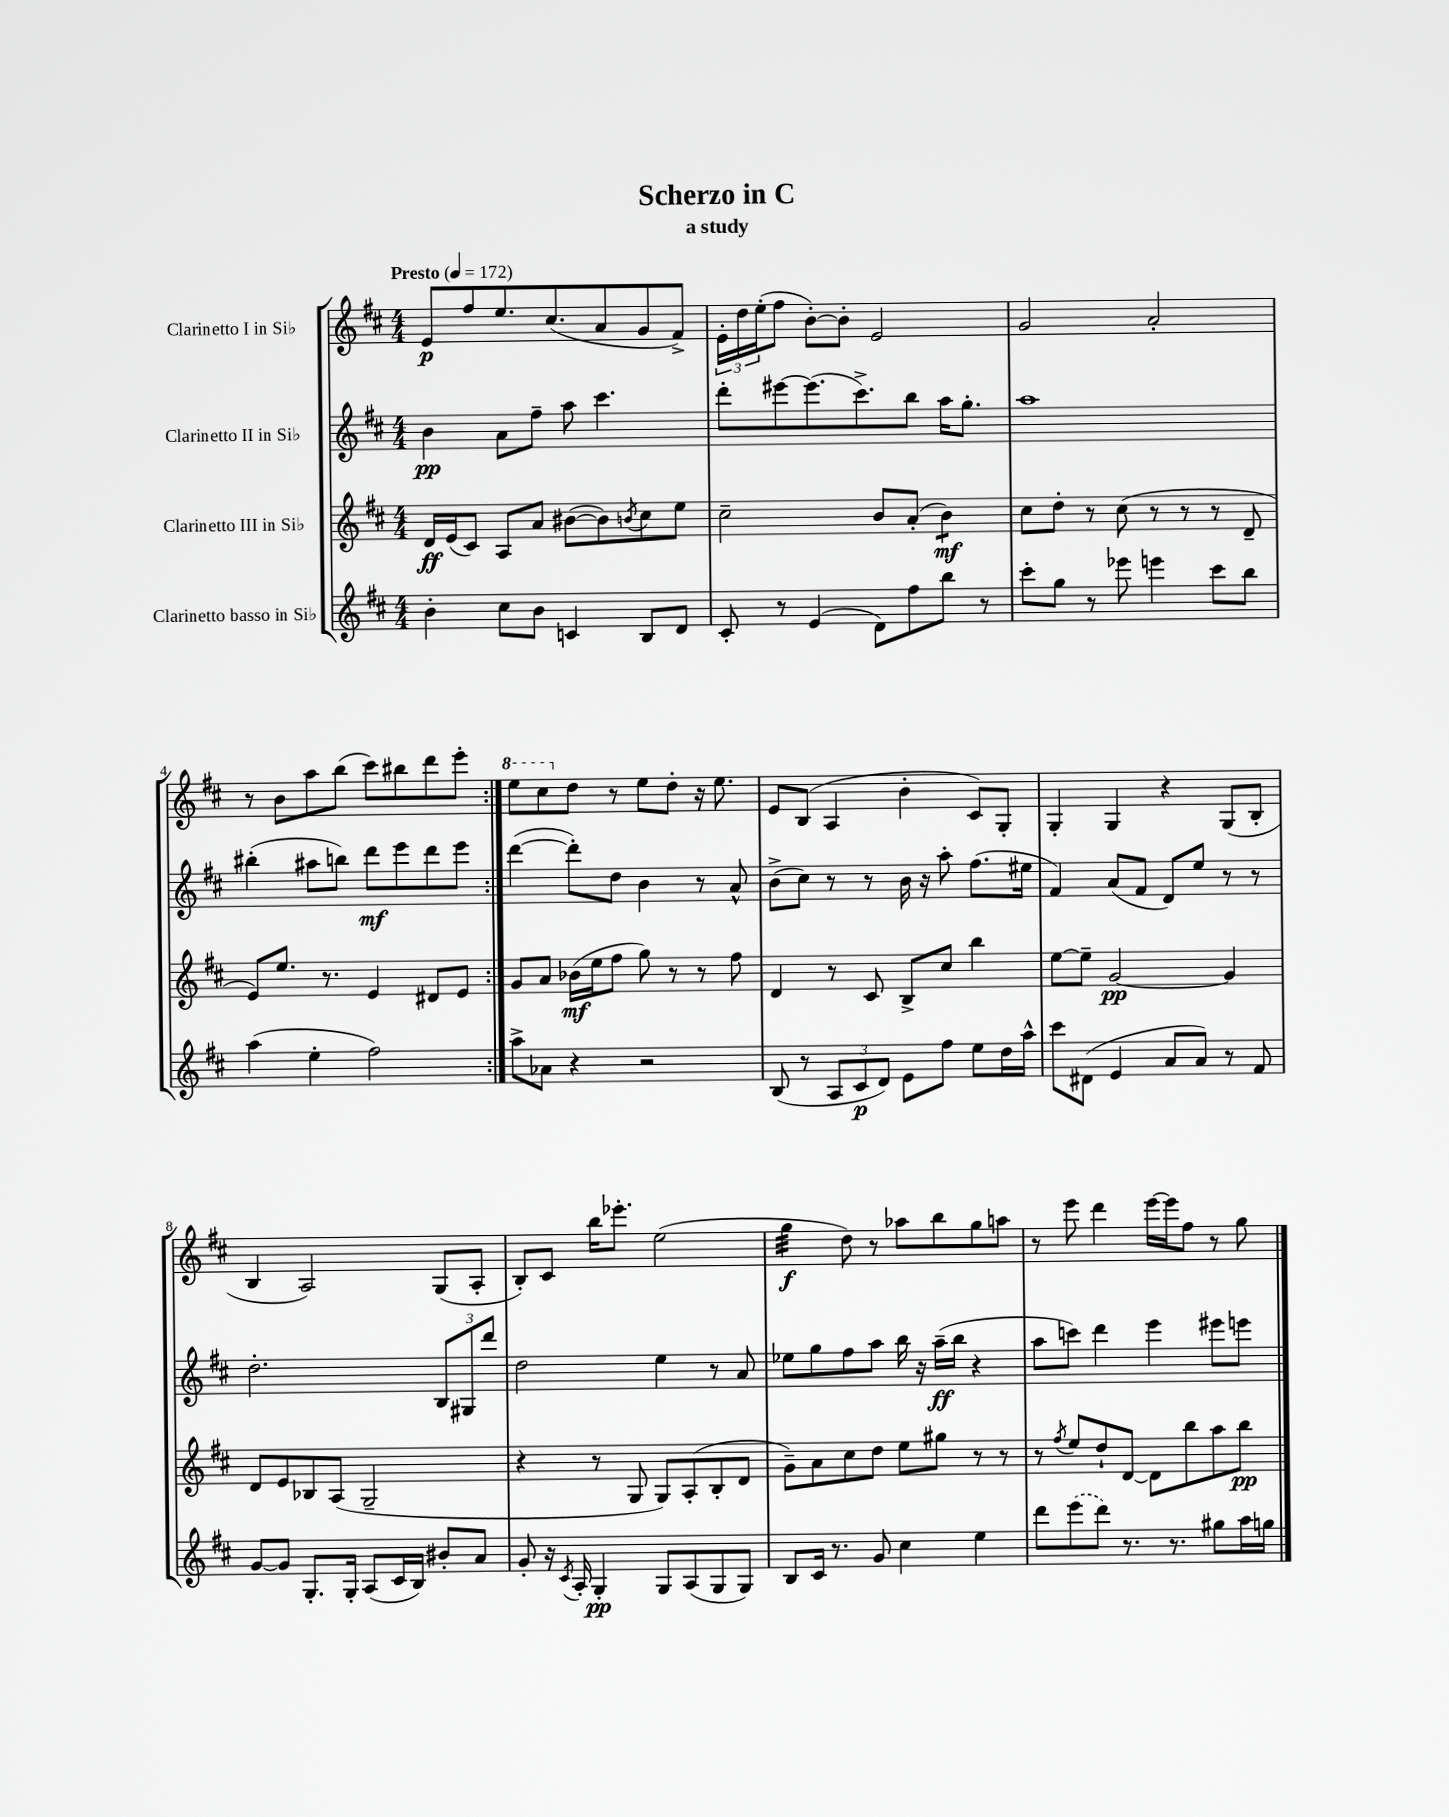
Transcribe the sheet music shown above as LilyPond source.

\header { title = "Scherzo in C" subtitle = "a study" }
<<
\new StaffGroup <<
\new Staff = "s0" \with { instrumentName = "Clarinetto I in Sib" } {
    \clef treble \key d \major \numericTimeSignature \time 4/4 \tempo "Presto" 4 = 172
    \repeat volta 2 { e'8\p fis''8 e''8. cis''8.( a'8 g'8 fis'8->) |
    \tuplet 3/2 { e'16-. d''16 e''16-.( } fis''8 b'8~-.) b'8-. e'2 |
    g'2 a'2-. |
    r8 b'8 a''8 b''8( cis'''8) bis''8 d'''8 e'''8-. | }
    \ottava #1 e'''8 cis'''8 \ottava #0 d''8 r8 e''8 d''8-. r16 e''8. |
    e'8 b8( a4 b'4-. cis'8) g8-. |
    g4-. g4 r4 g8( b8-. |
    b4 a2) g8( a8-. |
    b8-.) cis'8 b''16 ees'''8.-. e''2( |
    g''4:32\f d''8) r8 aes''8 b''8 g''8 a''8 |
    r8 e'''8 d'''4 e'''16~ e'''16 fis''8 r8 g''8 \bar "|." |
}
\new Staff = "s1" \with { instrumentName = "Clarinetto II in Sib" } {
    \clef treble \key d \major \numericTimeSignature \time 4/4
    \repeat volta 2 { b'4\pp a'8 fis''8-- a''8 cis'''4. |
    d'''8-. eis'''8~ eis'''8.( cis'''8.->) b''8 a''16 g''8.-. |
    a''1 |
    bis''4-.( ais''8 b''8) d'''8\mf e'''8 d'''8 e'''8 | }
    d'''4~( d'''8-.) d''8 b'4 r8 a'8-^ |
    b'8->( cis''8) r8 r8 b'16 r16 a''8-. fis''8.( eis''16 |
    fis'4) a'8( fis'8 d'8) e''8 r8 r8 |
    d''2.-. \tuplet 3/2 { b8 gis8 d'''8 } |
    d''2 e''4 r8 a'8 |
    ees''8 g''8 fis''8 a''8 b''16 r16 a''16--\ff( b''16 r4 |
    a''8 c'''8) d'''4 e'''4 eis'''8 e'''8 \bar "|." |
}
\new Staff = "s2" \with { instrumentName = "Clarinetto III in Sib" } {
    \clef treble \key d \major \numericTimeSignature \time 4/4
    \repeat volta 2 { d'16\ff e'16( cis'8) a8 a'8 bis'8~( bis'8) \acciaccatura { b'8 } cis''8 e''8 |
    cis''2-- b'8 a'8-.( b'4:8\mf) |
    cis''8 d''8-. r8 cis''8( r8 r8 r8 d'8-- |
    e'8) e''8. r8. e'4 dis'8 e'8 | }
    g'8 a'8 bes'16\mf( e''16 fis''8 g''8) r8 r8 fis''8 |
    d'4 r8 cis'8 b8-> cis''8 b''4 |
    e''8~ e''8-- g'2~\pp g'4 |
    d'8 e'8 bes8 a8( g2-- |
    r4 r8 g8 g8) a8-.( b8-. d'8 |
    g'8--) a'8 cis''8 d''8 e''8 gis''8 r8 r8 |
    r8 \acciaccatura { fis''8 } e''8 d''8-! d'8~ d'8 b''8 a''8 b''8\pp \bar "|." |
}
\new Staff = "s3" \with { instrumentName = "Clarinetto basso in Sib" } {
    \clef treble \key d \major \numericTimeSignature \time 4/4
    \repeat volta 2 { b'4-. cis''8 b'8 c'4 b8 d'8 |
    cis'8-. r8 e'4( d'8) fis''8 b''8 r8 |
    cis'''8-. g''8 r8 ees'''8 e'''4 cis'''8 b''8 |
    a''4( e''4-. fis''2) | }
    a''8-> aes'8 r4 r2 |
    b8( r8 \tuplet 3/2 { a8 cis'8\p d'8) } e'8 fis''8 e''8 d''16 a''16-^ |
    cis'''8 dis'8( e'4 a'8 a'8) r8 fis'8 |
    g'8~ g'8 g8.-. g16-. a8( cis'16 b16) bis'8-. a'8 |
    g'8-. r16 \acciaccatura { cis'8 } a16-. g4-.\pp g8 a8( g8 g8) |
    b8 cis'16 r8. g'8 cis''4 e''4 |
    d'''8 \once \slurDashed e'''8( d'''8) r8. r8. gis''8 a''16 g''16 \bar "|." |
}
>>
>>
